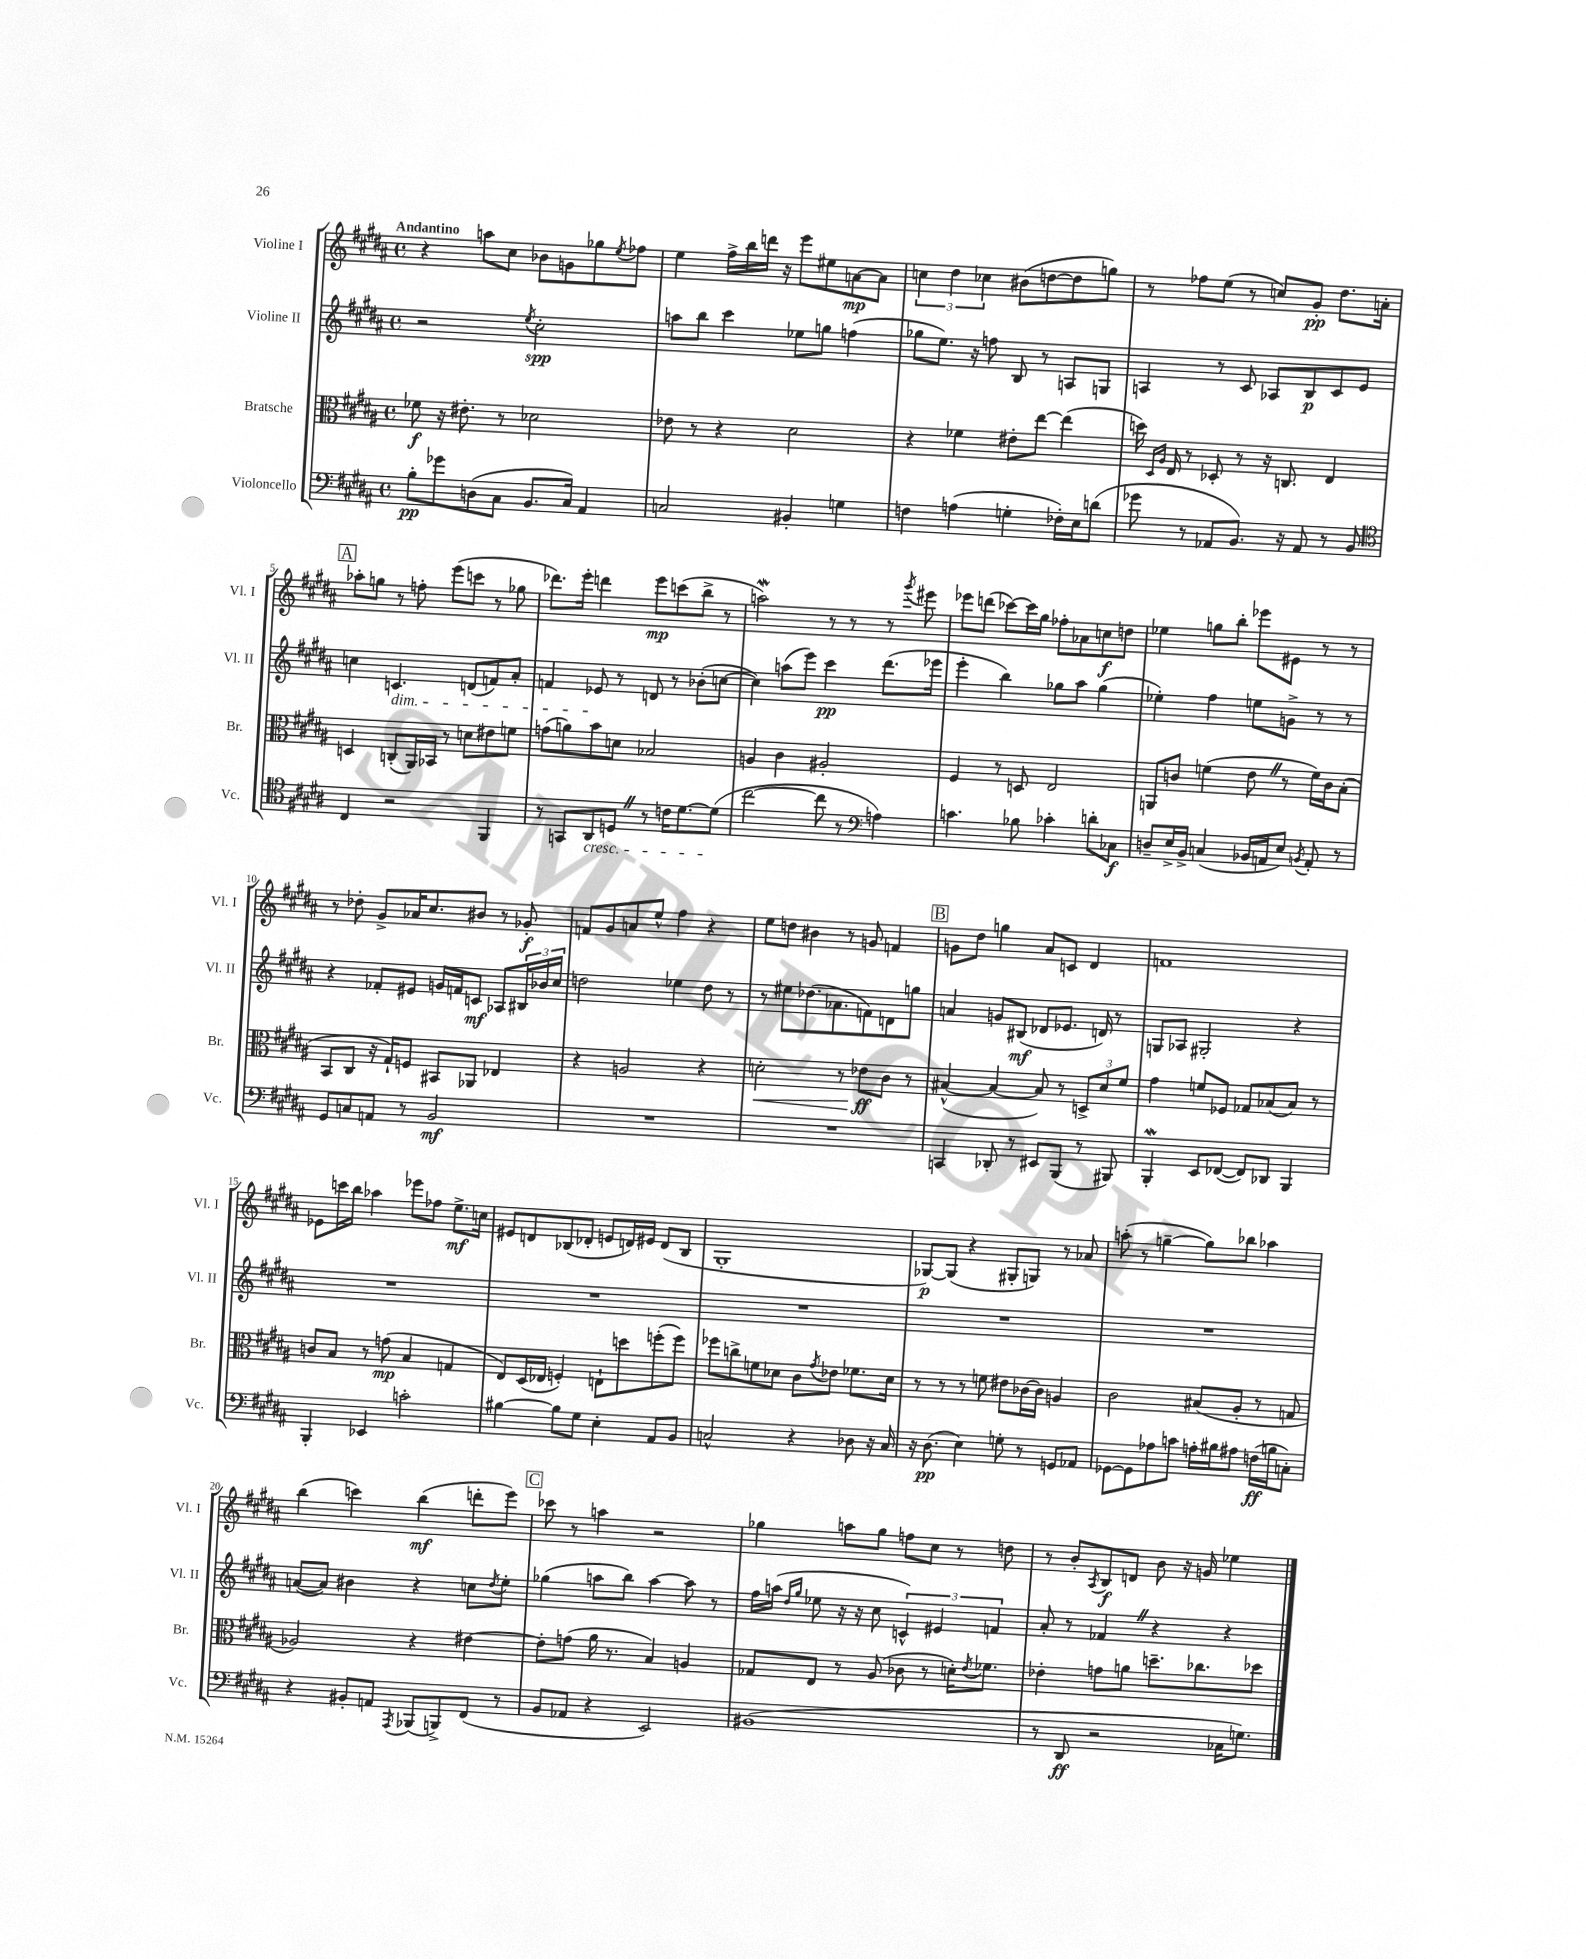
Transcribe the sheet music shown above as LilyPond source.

<<
\new StaffGroup <<
\new Staff = "s0" \with { instrumentName = "Violine I" shortInstrumentName = "Vl. I" } {
    \clef treble \key b \major \defaultTimeSignature \time 4/4 \tempo "Andantino"
    r4 a''8 cis''8 bes'8 g'8 ges''8 \acciaccatura { e''8 } fes''8 |
    e''4 fis''16-> b''16 d'''16 r16 e'''8 eis''8 a'8~\mp a'8 |
    \tuplet 3/2 { c''4 dis''4 ces''4 } bis'8( d''8~ d''8 g''8) |
    r8 fes''8 e''8( r8 c''8) gis'8-.\pp dis''8. a'16-. |
    \mark \markup { \box "A" } aes''8-. g''8 r8 f''8-. e'''8( c'''8 r8 ges''8 |
    des'''8.) e'''16-. d'''4 e'''8\mp c'''8( b''8-> r8 |
    a''2\mordent) r8 r8 r8 \acciaccatura { gis'''8 } eis'''8 |
    ees'''8 d'''8( ces'''8~) ces'''16 gis''16 fes''8-. aes'8 c''8\f d''8 |
    ees''4 g''8 b''8-. ees'''8 eis'8 r8 r8 |
    r8 des''8-. gis'8-> aes'16 cis''8. bis'8 r8 ges'8-.\f |
    f'8 gis'8 a'8 e''8-^ fis''4 r4 |
    e''8 d''8 bis'4 r8 g'8 f'4 |
    \mark \markup { \box "B" } g'8 dis''8 g''4 ais'8 c'8 dis'4 |
    f'1 |
    ees'8 c'''16 b''16 aes''4 ees'''8 fes''8 e''8.->\mf c''16 |
    eis'8 d'8 bes8( des'8-. e'8 d'16) eis'16 d'8( bes8 |
    gis1-. |
    ges8~\p) ges8( r4 gis8-. g8) r8 aes'8 |
    a''8-.( r8 g''4~-- g''8) bes''8 aes''4 |
    b''4( c'''4) b''4\mf( d'''8-. e'''8) |
    \mark \markup { \box "C" } ces'''8 r8 a''4 r2 |
    ges''4 a''8 ges''8 f''8 cis''8 r8 d''8 |
    r8 b'8-. \acciaccatura { ais8 } b8\f d'8 b'8 r16 g'16 ees''4 \bar "|." |
}
\new Staff = "s1" \with { instrumentName = "Violine II" shortInstrumentName = "Vl. II" } {
    \clef treble \key b \major \defaultTimeSignature \time 4/4
    r2 \acciaccatura { e''8 } cis''2-.\spp |
    a''8 b''8 cis'''4 ees''8 g''8 f''4( |
    ges''8 e''8.) r16 f''8 b8 r8 a8 g8 |
    a4 r8 cis'8 aes8 b8\p cis'8 e'8 |
    \mark \markup { \box "A" } c''4 c'4.\dim d'8( f'8) ais'8-. |
    f'4 ees'8\! r8 d'8 r8 bes'8-.( c''8~ |
    c''4) a''8( e'''8) cis'''4\pp dis'''8.( ees'''16 |
    e'''4-. b''4) ges''8 ais''8 ges''4( |
    ees''4-.) fis''4 e''8 g'8-> r8 r8 |
    r4 fes'8-. eis'8 g'16 f'16 c'8\mf aes8 \tuplet 3/2 { bis16 bes'16 cis''16 } |
    d''2 ees''4 d''8 r8 |
    r8 eis''8 des''8.( aes'8. f'8) d'8 g''8 |
    \mark \markup { \box "B" } a'4 g'8 bis8\mf( des'8 ees'8. d'16) r8 |
    g8 aes8 gis2-. r4 |
    R1 |
    R1 |
    R1 |
    R1 |
    R1 |
    a'8~( a'8) bis'4 r4 c''8 \acciaccatura { dis''8 } e''8-. |
    \mark \markup { \box "C" } ges''4( a''8 b''8) a''4~ a''8 r8 |
    fis''16 a''16( \grace { dis''16 gis''16 } ees''8 r16 r16 cis''8 \tuplet 3/2 { c'4-^) eis'4 f'4 } |
    ais'8-. r8 fes'4 \once \override BreathingSign.text = \markup { \musicglyph "scripts.caesura.straight" } \breathe r4 r4 \bar "|." |
}
\new Staff = "s2" \with { instrumentName = "Bratsche" shortInstrumentName = "Br." } {
    \clef alto \key b \major \defaultTimeSignature \time 4/4
    fes'8\f r16 eis'8.-. r8 des'2 |
    ees'8 r8 r4 dis'2 |
    r4 fes'4 eis'8-. e''8~ e''4( |
    d''16) \grace { dis16 ais16 } e16 r8 des8-. r8 r16 c8. e4 |
    \mark \markup { \box "A" } d4 c8-.( ais,16) bes,16 r8 d'8 eis'8 f'8 |
    g'8( a'8) b'8 d'8 bes2 |
    a4 cis'4 ais2-. |
    fis4 r8 d8 e2 |
    a,8 c'8 f'4( e'8 \once \override BreathingSign.text = \markup { \musicglyph "scripts.caesura.straight" } \breathe r8 f'16) c'16 b8-.( |
    b,8 cis8 r16 gis16-!) f8 bis,8 aes,8 ees4 |
    r4 a2 r4 |
    d'2-.\< r8 ees'8\ff\! cis'8 r8 |
    \mark \markup { \box "B" } bis4~-^( bis4~ bis8) r8 \tuplet 3/2 { d8-> dis'8 fis'8 } |
    gis'4 f'8 fes8 ges8 bes8( bes8) r8 |
    c'8 b8 r8 g'8\mp( b4 g4 |
    e8) dis16( ees16 f4-.) e8-! d''8 f''8-.( f''8) |
    fes''8 c''8-> f'8 des'8 cis'8 \acciaccatura { gis'8 } ees'8 fes'8. des'16 |
    r8 r8 r8 f'8 eis'8 ces'16~ ces'16 a4 |
    cis'2 bis8( ais8-. r8 g8 |
    aes2) r4 eis'4~ |
    \mark \markup { \box "C" } eis'8-. g'8( ais'16 r8. b4) a4 |
    ges8 e8 r8 ais8( ces'8 r8 d'16-.) \acciaccatura { e'8 } fes'8. |
    ees'4-. g'8 a'8 d''8.-- ces''8. des''8 \bar "|." |
}
\new Staff = "s3" \with { instrumentName = "Violoncello" shortInstrumentName = "Vc." } {
    \clef bass \key b \major \defaultTimeSignature \time 4/4
    b8-.\pp ges'8 d8( cis8 b,8. cis16) ais,4 |
    c2 bis,4-. g4 |
    f4 a4( g4-. fes16-.) e16 d'8( |
    ges'8 r8 aes,8 b,8.) r16 aes,8 r8 b,8 |
    \mark \markup { \box "A" } \clef tenor cis4 r2 fis,4 |
    r8 g,8 ais,8\cresc d8 \once \override BreathingSign.text = \markup { \musicglyph "scripts.caesura.straight" } \breathe r8 c'16 dis'8.~ dis'8\!( |
    cis''2~ cis''8 r8 \clef bass a4) |
    c'4. bes8 ces'4-. d'8-. ces8\f |
    d8-- e16-> b,16-> c4( bes,16 a,16 e8) \acciaccatura { b,8 } a,8-. r8 |
    gis,8 c8 a,8 r8 b,2\mf |
    R1 |
    R1 |
    \mark \markup { \box "B" } c,4 des,8-. r8 eis,8 b,,8( r8 bis,,8) |
    b,,4-.\mordent e,8 fes,8~( fes,8) des,8 b,,4 |
    b,,4-. ees,4 c'2-. |
    bis4~ bis8 gis8 e4-. ais,8 b,8 |
    c2-^ r4 des8 r16 c16 |
    r16 dis8.\pp( e4) g8-. r8 g,8 aes,8 |
    ges,8~ ges,8 aes8 c'8 a16-. bis16 ais8 f16\ff( b16 c8-.) |
    r4 bis,8-. a,8 \acciaccatura { ais,,8 } bes,,8( b,,8->) fis,8( r8 |
    \mark \markup { \box "C" } b,8 aes,8 r4 e,2) |
    bis,1( |
    r8 dis,8\ff r2 ces16 g8.) \bar "|." |
}
>>
>>
